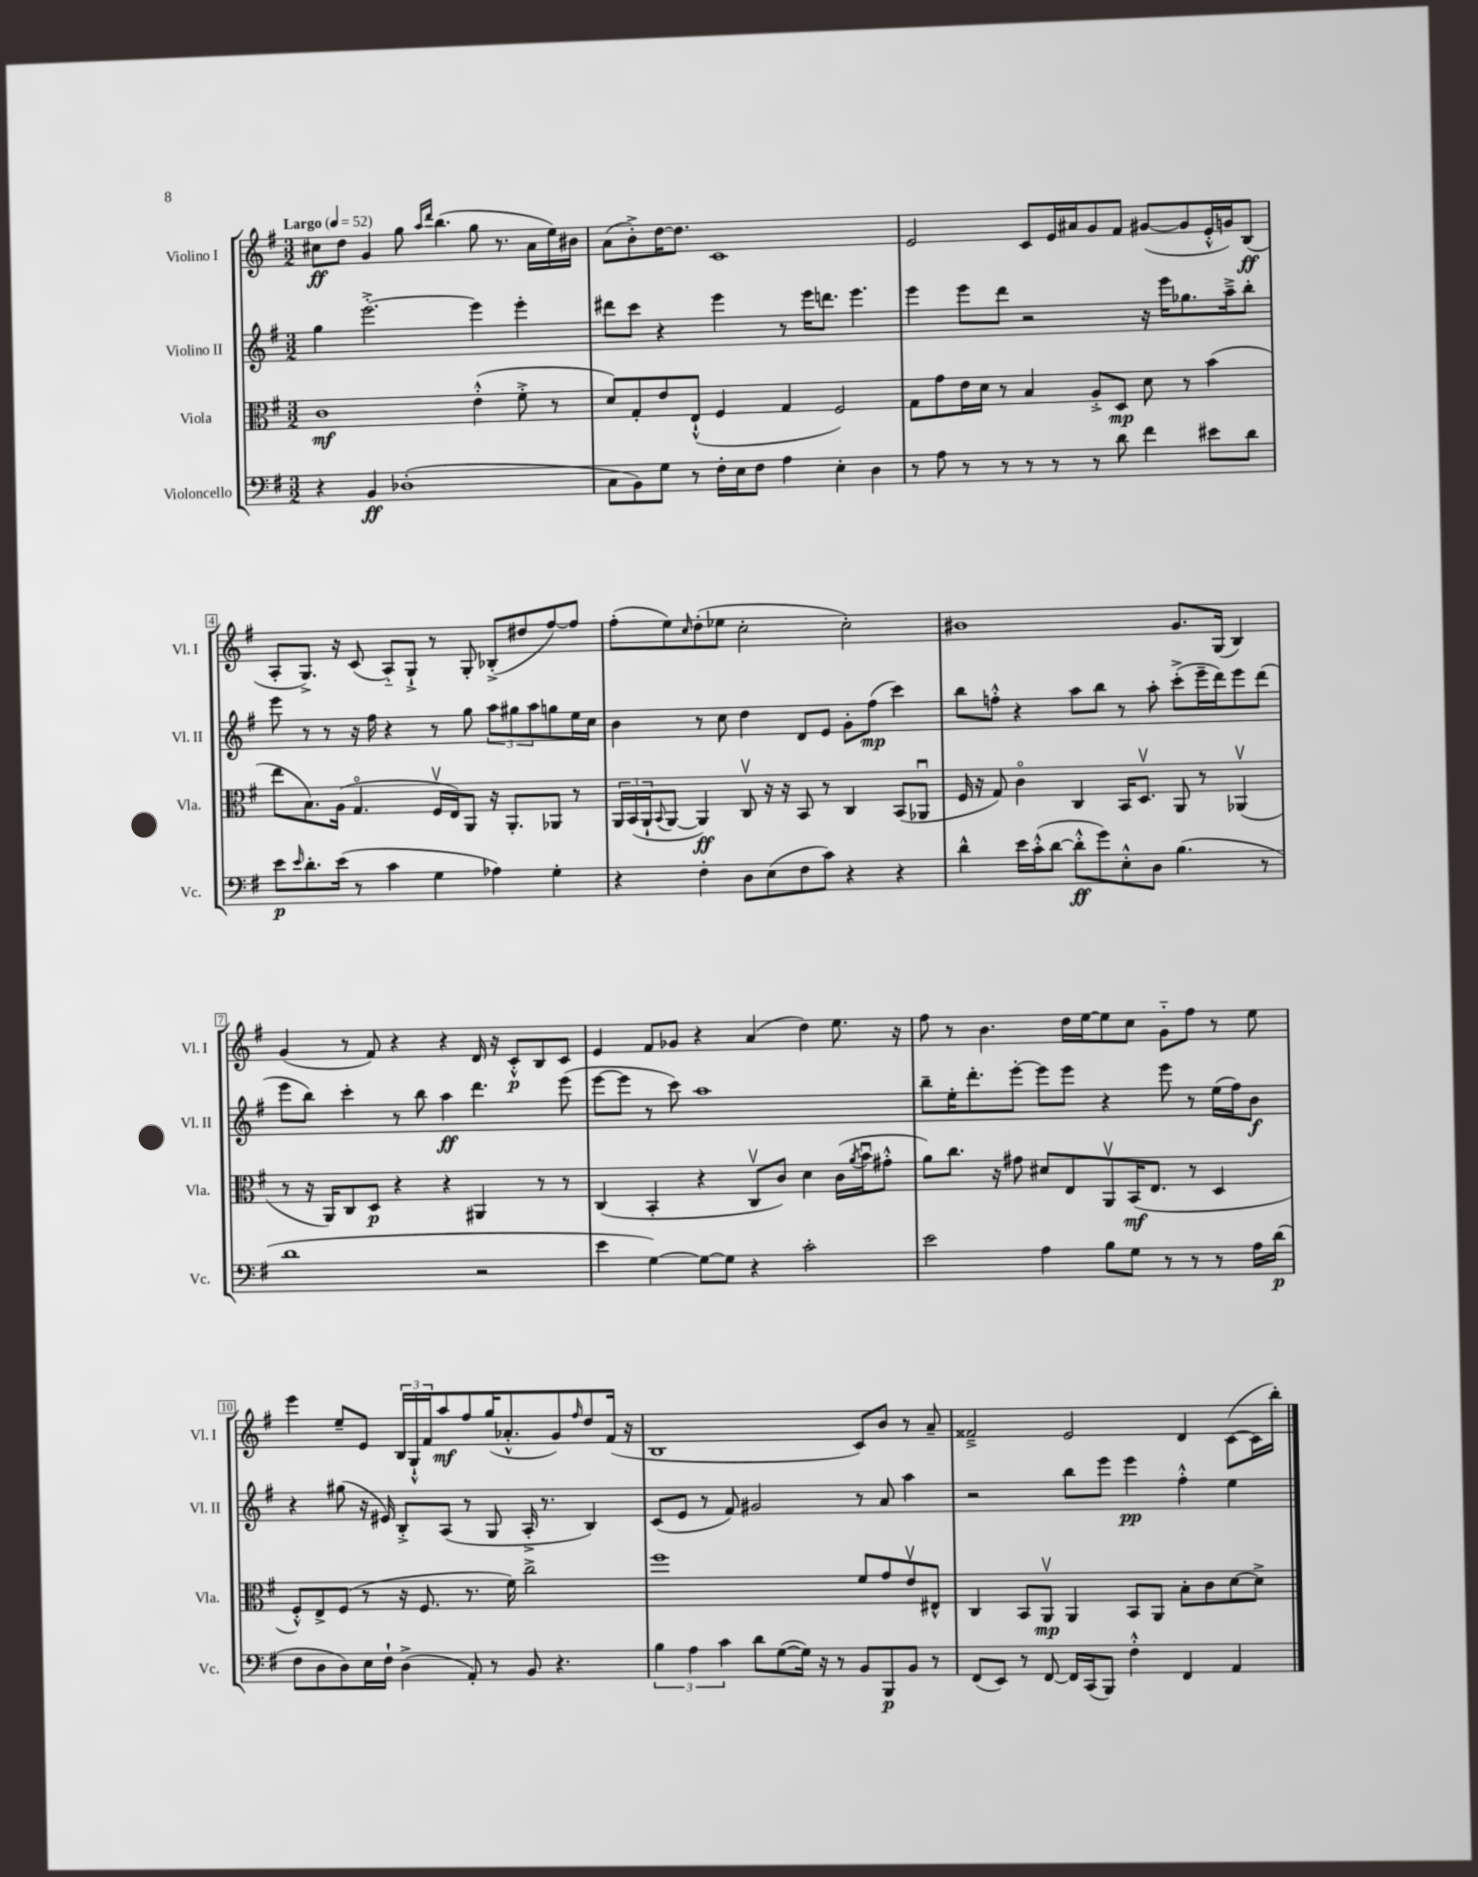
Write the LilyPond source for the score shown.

<<
\new StaffGroup <<
\new Staff = "s0" \with { instrumentName = "Violino I" shortInstrumentName = "Vl. I" } {
    \clef treble \key g \major \numericTimeSignature \time 3/2 \tempo "Largo" 4 = 52
    cis''8\ff d''8 g'4 g''8 \grace { a''16 d'''16 } b''4.( g''8 r8. a'16 e''16) bis'16 |
    a'8( b'8-.->) d''16~ d''8. c'1 |
    e'2 c'8 e'16 ais'16 g'8 fis'8 gis'8~( gis'8 e'16-.-^ g'16) b8\ff( |
    a8-. g8.->) r16 c'8( a8-_) g8-!-> r8 g8-. bes8-.->( dis''8 fis''8~) fis''8 |
    fis''8-.( e''8) \grace { c''16 } d''8-.( ees''8 c''2-. c''2-.) |
    bis'1 g'8. g16( b4) |
    g'4( r8 fis'8) r4 r4 d'16 r16 c'8-.-^\p b8 c'8 |
    e'4 fis'8 ges'8 r4 a'4( d''4) e''8. r16 |
    fis''8 r8 b'4. d''16 e''16~ e''8 c''8 g'8-_ fis''8 r8 e''8 |
    e'''4 e''8-- e'8 \tuplet 3/2 { b16 g16-!-^ fis'16 } a''8\mf fis''8 g''16( aes'8.-.-^ g'8) \grace { fis''16 } d''8 fis'16( r16 |
    b1 c'8) b'8 r8 a'8-- |
    fisis'2---> e'2 d'4 c'8~( c'16 b''16-.) \bar "|." |
}
\new Staff = "s1" \with { instrumentName = "Violino II" shortInstrumentName = "Vl. II" } {
    \clef treble \key g \major \numericTimeSignature \time 3/2
    g''4 e'''2.~-.-> e'''4 e'''4-. |
    dis'''8 c'''8 r4 e'''4 r8 e'''16 d'''8. e'''4. |
    e'''4 e'''8 d'''8 r2 r16 e'''16 ges''8. a''16---> b''8-. |
    e'''8 r8 r8 r16 fis''16 r4 r8 g''8 \tuplet 3/2 { a''8 gis''8 a''8 } g''8 e''16 c''16 |
    b'4 r8 c''8 d''4 d'8 e'8 g'8-. fis''8\mp( c'''4) |
    b''8 f''8-.-^ r4 a''8 b''8 r8 a''8-. c'''8-.->( e'''16-- d'''16) e'''8 d'''8( |
    e'''8 b''8) c'''4-. r8 b''8 a''4\ff d'''4. e'''8( |
    e'''8~ e'''8 r8 c'''8) a''1 |
    b''8-- e''16-. d'''8.-. e'''8~-. e'''8 e'''8 r4 e'''8 r8 e''16( fis''16) b'8\f |
    r4 gis''8( r16 eis'16) b8-.-> a8( r8 g8 a16-.-> r8. b4) |
    c'8( e'8 r8 fis'8) gis'2 r8 a'8 a''4 |
    r2 b''8 e'''8 e'''4\pp fis''4-.-^ e''4 \bar "|." |
}
\new Staff = "s2" \with { instrumentName = "Viola" shortInstrumentName = "Vla." } {
    \clef alto \key g \major \numericTimeSignature \time 3/2
    c'1\mf e'4-.-^( fis'8-.-> r8 |
    d'8) g8-. e'8 e8-!-^( fis4 g4 fis2) |
    g8 g'8 e'16 d'16 r8 b4 a8-.-> d8\mp d'8 r8 b'4( |
    e''8 b8.) a16( g4.\flageolet fis16\upbow e16) a,8 r16 a,8.-. aes,8 r8 |
    \tuplet 3/2 { a,16 b,16( a,16-! } \appoggiatura { b,8 } a,8~ a,4\ff) c8\upbow r16 r16 b,8 r8 c4 b,8( aes,8\downbow |
    fis16 r16 g8) c'4\flageolet c4 b,16 d8.\upbow a,8 r8 aes,4\upbow( |
    r8 r16 a,16) c8 d8\p r4 r4 ais,4 r8 r8 |
    c4( b,4-. r4 c8\upbow c'8) d'4 c'16( \acciaccatura { a'8 } b'16\downbow gis'8-.-^ |
    a'8) c''8. r16 gis'8 dis'8 e8 a,8\upbow b,16\mf( e8. r8 d4 |
    fis8-.-^) e8-> fis8( r8 r16 fis8. r8. fis'16) c''2-> |
    fis''1 fis'8 g'8 e'8\upbow eis8-^ |
    c4 b,8 a,8\upbow\mp a,4 b,8 a,8 b8-. c'8 d'8~ d'8-> \bar "|." |
}
\new Staff = "s3" \with { instrumentName = "Violoncello" shortInstrumentName = "Vc." } {
    \clef bass \key g \major \numericTimeSignature \time 3/2
    r4 b,4\ff des1-.( |
    c8 b,8) g8 r8 fis16-. e16 fis8 a4 e4-. d4 |
    r8 a8 r8 r8 r8 r8 r8 d'8 fis'4 eis'8 d'8 |
    e'8\p \grace { e'16 } d'8.-. e'16( r8 c'4 g4 aes4) g4-. |
    r4 fis4-. d8 e8( fis8 c'8) r4 r4 |
    d'4-^ e'16 c'16-.-^( d'8~ d'8-.-^\ff g'8) e8-.-^ d8 b4.( r8 |
    d'1 r2 |
    e'4 g4~) g8~ g8 r4 c'2-. |
    e'2 a4 b8 g8 r8 r8 r8 a16 d'16\p( |
    fis8 d8 d8) e16 fis16-! d4->( a,8-.) r8 b,8 r4. |
    \tuplet 3/2 { b4 a4 c'4 } d'8 g8~( g16) r16 r8 b,8 b,,8\p b,8 r8 |
    fis,8( e,8) r8 fis,8~ fis,16 c,16( b,,8) fis4-.-^ fis,4 a,4 \bar "|." |
}
>>
>>
\layout { \context { \Score \override BarNumber.stencil = #(make-stencil-boxer 0.1 0.3 ly:text-interface::print) } }
